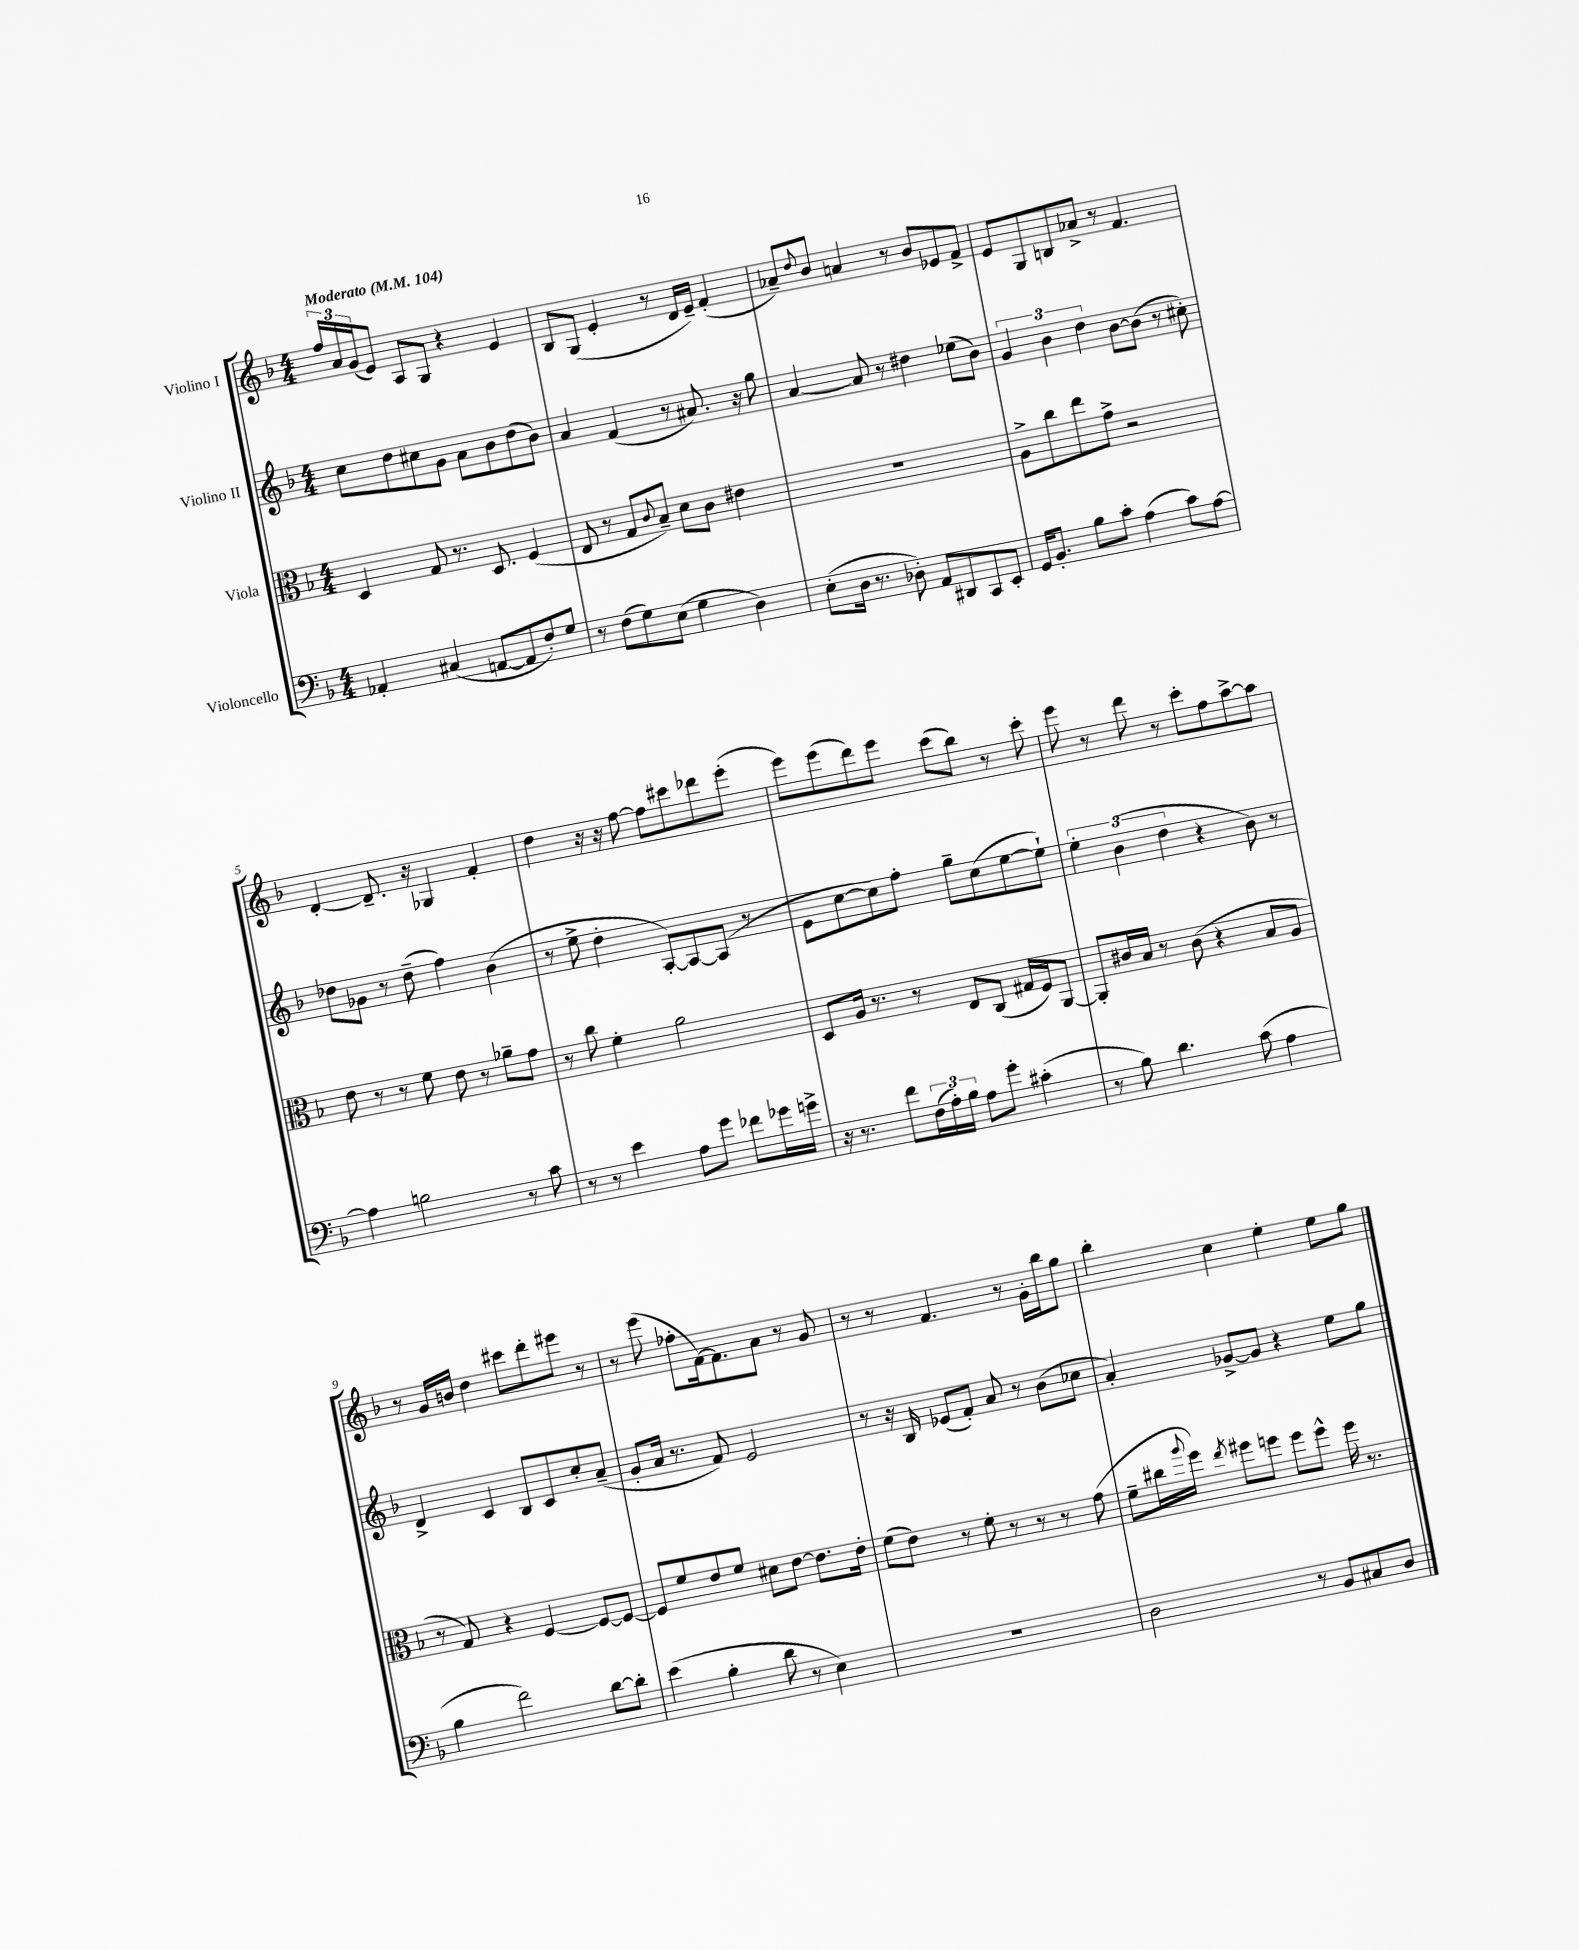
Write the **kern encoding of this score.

**kern	**kern	**kern	**kern
*staff4	*staff3	*staff2	*staff1
*clefF4	*clefC3	*clefG2	*clefG2
*k[b-]	*k[b-]	*k[b-]	*k[b-]
*M4/4	*M4/4	*M4/4	*M4/4
*MM104	*MM104	*MM104	*MM104
4AA-'	4D	8cc	24ff
.	.	.	24a
.	.	.	(24g
.	.	8dd	8e)
(4C#	8G	8cc#	8A
.	8.r	8g	8G
[8AA	.	8a	4r
.	8.D	.	.
8AA]	.	8b-	.
8F')	(4F	(8dd	4e
8G	.	8b-)	.
=	=	=	=
8r	8E	4a	8B-
(8F	8r	.	(8G
8G)	8G	(4f	4e'
.	8qqc	.	.
(8E	8B-~)	.	.
4G	8d	8r	8r
.	8c	8.a#)	16d
.	.	.	16e~)
4D)	4e#	.	(4f'
.	.	16r	.
.	.	8gg	.
=	=	=	=
(8E'	1r	[4a	8a-~)
.	.	.	8qqdd
16D	.	.	8b-
8.r	.	.	.
.	.	8a]	4a
8D-')	.	8r	.
8AA	.	4dd#	8r
8DD#	.	.	8b-
8CC	.	(8ee-	8e-
8EE'	.	8b-)	8f^
=	=	=	=
16GG	8A^	6g	8e
8.BB-'	.	.	.
.	8cc	.	8G
.	.	6b-	.
8B-	8ee	.	8B
.	.	6dd	.
8c'	8g^	.	8a-^
(4A	2r	[8b-	8r
.	.	(8b-]	4.f
8c)	.	8r	.
[8A	.	8cc#')	.
=	=	=	=
4A]	8e	8dd-	[4d'
.	8r	8g-	.
2B	8r	8r	8.d~]
.	8f	(8dd-~	.
.	.	.	16r
.	8e	4ff)	4G-
.	8r	.	.
8r	8a-~	(4b-	4f'
8c	8g	.	.
=	=	=	=
8r	8r	8r	4dd
8r	8cc	8ee^	.
4e	4f'	4dd'	16r
.	.	.	16r
.	.	.	[8ff
8A	2a	[8A')	8ff]
8g	.	8A_	8ccc#
8f-	.	(8A]	8ddd-
16g-	.	8r	(8eee'
16g^	.	.	.
=	=	=	=
16r	8D	8e	8eee)
8.r	.	.	.
.	16A	[8cc	(8eee
.	8.r	.	.
8f	.	8cc])	8ddd)
(24F	8r	8ff'	8eee
24A')	.	.	.
24B-	.	.	.
8A	8E	8gg~	(8ccc
8g'	(8C	(8cc	8bb-)
(4c#'	16G#	[8ee	8r
.	16F)	.	.
.	[8AA	8ee`])	8ccc'
=	=	=	=
8r	8AA']	6ee'	8eee
8B-)	16c#	.	8r
.	.	(6b-	.
.	16B-	.	.
4.d	8r	.	8ddd
.	.	6dd	.
.	(8c#	.	8r
.	4r	4r	8ccc'
(8c	.	.	8ff
4A	8B-	8b-)	[8aa^
.	8A	8r	8aa]
=	=	=	=
4B-	8r	4d^	8r
.	8G)	.	16g
.	.	.	16b
2f)	4r	4c	4dd
.	[4F	8B-	8ccc#
.	.	8c	8ddd'
[8d	8F_	8cc'	8eee#
8d']	8F_	(8a~	8r
=	=	=	=
(4e	8F]	8g'	8r
.	8f	16a	(8eee
.	.	8.r	.
4B-'	8e	.	8ff-'
.	8f	8f)	[16f)
.	.	.	8.f]
8d	8d#	2e	.
8r	[8e	.	8a
4E)	8.e]	.	8r
.	.	.	8g
.	16e'	.	.
=	=	=	=
1r	(8f	8r	8r
.	8e)	16r	8r
.	.	16B-	.
.	8r	(8e-	4.f
.	8f'	8f')	.
.	8r	8a	.
.	8r	8r	8r
.	8r	(8b-	16g'
.	.	.	16bb-
.	(8g	8cc-	8gg
=	=	=	=
2D	8f~	4a')	4bb-'
.	16cc#	.	.
.	8qqaa	.	.
.	16ff)	.	.
.	8qee	.	.
.	8ff#	[8g-^	4cc
.	8ff	8g-]	.
8r	8ff	4r	4ee'
8BB-	8ff^^	.	.
8C#	16ff	8ee	8ee
.	8.r	.	.
8D	.	8gg	8gg
==	==	==	==
*-	*-	*-	*-
